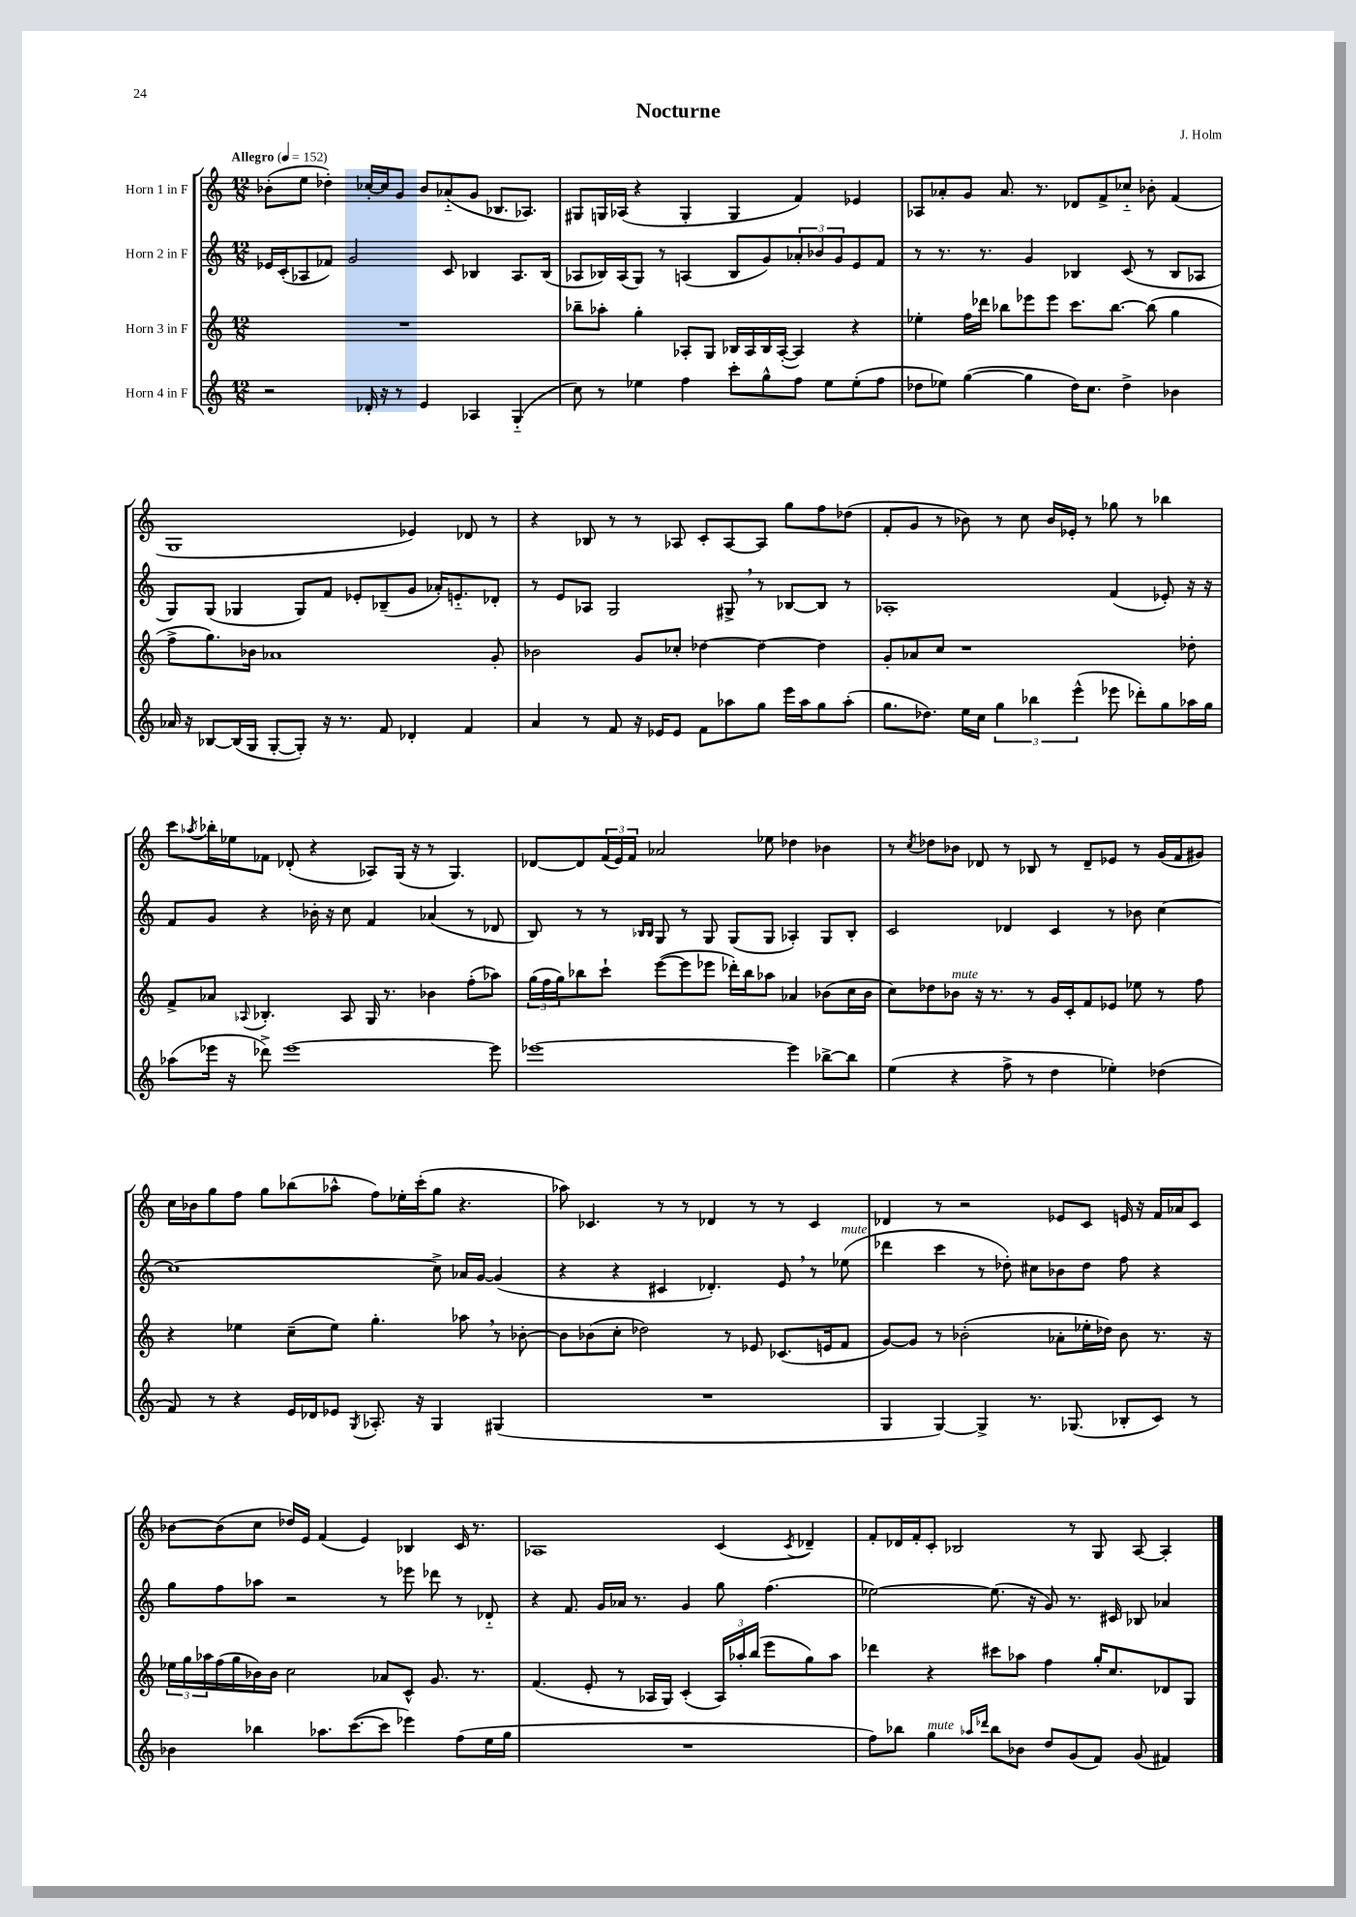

**kern	**kern	**kern	**kern
*staff4	*staff3	*staff2	*staff1
*clefG2	*clefG2	*clefG2	*clefG2
*k[]	*k[]	*k[]	*k[]
*M12/8	*M12/8	*M12/8	*M12/8
*MM152	*MM152	*MM152	*MM152
2r	1.r	16e-/LL	(8b-'\L
.	.	(16c'/J	.
.	.	8A-/	8ee\J
.	.	8f-/J)	4dd-'\)
.	.	2g/	.
16d-'/	.	.	[16cc-'/LL
16r	.	.	16cc-/]J
8r	.	.	8g/J
4e/	.	.	8b-/L
.	.	8c/	(8a-'~/
4A-/	.	4B-/	8g/J
.	.	.	8.B-/L
(4G'~/	.	8.A-/L	.
.	.	.	8.A-/J)
.	.	(16B-/Jk	.
=	=	=	=
8cc\)	8bb-~\L	8A-/L	8G#/L
8r	8aa-'\J	16B-/L)	16G/L
.	.	(16A-/J	(16A-/JJ
4ee-\	4gg'\	8G/J)	4r
.	.	8r	.
4ff\	8A-'/L	(4A/	4G'/
.	8G/J	.	.
8ccc'\L	16B-/LL	8B-/L	4G/
.	16A-/	.	.
8gg^^\	16B-/	8g/)	.
.	([16A-'/JJ	.	.
8ff\J	4A-/])	12a-'/	4f/)
.	.	12b-/	.
8ee-\L	.	.	.
.	.	12g/	.
(8ee-'\	4r	8e/	4e-/
8ff\J	.	8f/J	.
=	=	=	=
8dd-\L	4ee-'\	8r	8A-/L
8ee-\J)	.	8.r	8a-'/
([4gg\	16ff\LL	.	8g/J
.	16ddd-\JJ	8.r	.
.	8bb-\L	.	8.a-/
4gg\]	8eee-\	4g/	.
.	.	.	8.r
.	8eee-\J	.	.
16dd-\LK)	8.ccc\L	4B-/	8d-/L
8.cc\J	.	.	.
.	.	.	8f^/
.	[8.bb-\J	.	.
4dd-^\	.	(8c/	8cc-'~/J
.	(8bb-\]	8r	8b-'\
4b-\	4gg\	8B-/L	(4f/
.	.	8A-/J	.
=	=	=	=
16a-/	8ff^\L	8G/L)	1G
16r	.	.	.
[8B-/L	8.gg\)	(8G/J	.
(16B-/]L	.	4G-/	.
16G/JJ	16b-\Jk	.	.
[8G'/L	1a-	.	.
8G'/]J)	.	8G-/L)	.
16r	.	8f/J	.
8.r	.	.	.
.	.	8e-'/L	.
8f/	.	(8B-~/	.
4d-'/	.	8g/J	4e-/)
.	.	16a-'/LK)	.
.	.	8.e'~/	.
4f/	.	.	8d-/
.	8g'/	8d-'/J	8r
=	=	=	=
4a/	2b-\	8r	4r
.	.	8e/L	.
8r	.	8A-/J	8B-/
8f/	.	2G/	8r
16r	8g/L	.	8r
16e-/LK	.	.	.
8e-/J	8cc-'/J	.	8A-/
8f\L	[4dd-\	.	8c'/L
8aa-\	.	8G#^/	[8A-/
8gg\J	4dd-\_	8r	8A-/]J
16eee\LL	.	[8B-/L	8gg\L
16aa-\J	.	.	.
8gg\	4dd-\]	8B-/]J	8ff\
(8aa-'\J	.	8r	(8dd-\J
=	=	=	=
8.gg\L	8g'/L	1A-'	8f'/L
.	8a-/	.	8g/J
8.dd-\J)	.	.	.
.	8cc/J	.	8r
16ee\LL	1r	.	8b-\)
16cc\JJ	.	.	.
6gg\	.	.	8r
.	.	.	8cc\
6bb-\	.	.	.
.	.	.	16b-/LL
.	.	.	16e-'/JJ
(6eee^^\	.	.	.
.	.	.	8r
8eee-\	.	(4f/	8gg-\
8ddd-'\L)	.	.	8r
8gg\	.	8e-'/)	4bb-\
16aa-\L	8dd-'\	16r	.
16gg\JJ	.	16r	.
=	=	=	=
(8aa-\L	8f^/L	8f/L	8ccc\L
.	.	.	8qaa-/
16eee-\Jk	8a-/J	8g/J	16bb-'\L
16r	.	.	16ee-\J
.	8qqA-/	.	.
8ddd-^\)	4.B-'/	4r	8f-\J
[1eee-	.	.	(8d-'/
.	.	16b-'\	4r
.	.	16r	.
.	8A-/	8cc\	.
.	16G/	4f/	8A-/L)
.	8.r	.	.
.	.	.	(16G/Jk
.	.	.	16r
.	4b-\	(4a-/	8r
.	.	.	4.G/)
.	(8ff'\L	8r	.
8eee-\]	8aa-\J)	8d-/	.
=	=	=	=
[1eee-	(24gg\LL	8B/)	[8d-/L
.	24ff\	.	.
.	24gg\J)	.	.
.	8bb-\	8r	8d-/]
.	8ccc`\J	8r	(24f/L
.	.	.	24e/)
.	.	.	24f/JJ
.	.	16qqB-/LL	.
.	.	16qqB-/JJ	.
.	([8eee\L	8G/	2a-/
.	8eee\]	8r	.
.	8eee-\J	8G/	.
.	16ddd-'\LL)	(8G/L	.
.	16bb-\J	.	.
.	8aa-\J	8G/J	8ee-\
4eee-\]	4a-/	4A-'/)	4dd-\
[8bb-^\L	(8b-\L	8G/L	4b-\
8bb-\]J	16cc\L	8B-'/J	.
.	16b-\JJ	.	.
=	=	=	=
(4ee\	8cc\L)	2c/	8r
.	.	.	8qcc/
.	8dd-\	.	8dd-\L
4r	8b-\J	.	8b-\J
.	16r	.	8d-/
.	8.r	.	.
8ff^\	.	4d-/	8r
8r	8r	.	8B-/
4dd\	16g/LL	4c/	8r
.	16c'/J	.	.
.	8f/	.	8d-~/L
4ee-'\)	8e-/J	8r	8e-/J
.	8ee-\	8b-\	8r
(4dd-\	8r	[4cc\	(16g/LL
.	.	.	16f/J
.	8ff\	.	8g#/J)
=	=	=	=
8f/)	4r	1cc_	16cc\LL
.	.	.	16b-\J
8r	.	.	8gg\
4r	4ee-\	.	8ff\J
.	.	.	8gg\L
16e/LL	(8cc~\L	.	(8bb-\
16d-/J	.	.	.
8e-/J	8ee-\J)	.	8aa-^^\J
8qG/	.	.	.
8.A-'/	4.gg'\	.	8ff\L)
.	.	.	16ee-'\L
16r	.	.	(16ccc'\J
4G/	.	8cc^\]	8gg\J
.	8aa-\	16a-/LL	4.r
.	.	[16g/JJ	.
(4G#/	8r	(4g/]	.
.	[8b-'\	.	.
=	=	=	=
1.r	8b-\]L	4r	8aa-\)
.	(8b-\	.	4.c-/
.	8cc'\J	4r	.
.	2dd-\)	.	.
.	.	4c#/	8r
.	.	.	8r
.	.	4.d-'/)	4d-/
.	8r	.	.
.	8e-/	.	8r
.	(8.c-/L	8e/	8r
.	.	8r	4c-/
.	16e/k	.	.
.	8f/J	(8ee-\	.
=	=	=	=
4G/	[8g/L)	4ddd-\	4d-/
.	8g/]J	.	.
[4G/)	8r	4ccc\	8r
.	(2b-'\	.	2r
4G^/]	.	8r	.
.	.	8dd-'\)	.
8.r	.	8cc#\L	.
.	8a-'\L	8b-\	8e-/L
(8.G-/	.	.	.
.	16ee-'\L	8dd-\J	8c/J
.	16dd-\JJ)	.	.
8B-'/L	8b-\	8ff\	16e/
.	.	.	16r
8c/J)	8.r	4r	16f/LL
.	.	.	16a-/J
8r	.	.	8c/J
.	16r	.	.
=	=	=	=
4b-\	24ee-\LL	8gg\L	[8b-\L
.	24gg\	.	.
.	24aa-\	.	.
.	(16ff\	8ff\	(8b-\]
.	16gg\	.	.
4bb-\	16b-\)	8aa-\J	8cc\J
.	16b-\JJ	.	.
.	2cc\	2r	16dd-/LL)
.	.	.	16e/JJ
8.aa-\L	.	.	(4f/
([8.ccc\	.	.	.
.	.	.	4e/)
8ccc\]J	8a-/L	8r	.
4eee-\)	8c^^/J	8eee-\	4B-/
.	8.g/	8ddd-\	.
(8ff\L	.	8r	16c/
.	8.r	.	8.r
16ee\L	.	8d-'~/	.
16gg\JJ	.	.	.
=	=	=	=
1.r	(4.f/	4r	1A-
.	.	8.f/	.
.	8e'/	.	.
.	.	16g/LL	.
.	8r	16a-/JJ	.
.	.	8.r	.
.	16A-/LL	.	.
.	16G/JJ)	.	.
.	(4c'/	4g/	.
.	24A-/LL)	8gg\	(4c/
.	24aa-'/	.	.
.	(24bb/JJ	.	.
.	8eee\L	(4.ff\	.
.	.	.	8qc/
.	8gg\)	.	4d-~/)
.	8aa-\J	.	.
=	=	=	=
8ff\L)	4ddd-\	[2ee-\)	8f'/L
8bb-\J	.	.	16d-/L
.	.	.	16f'/J
4gg\	4r	.	8c'/J
.	.	.	2B-/
16qqaa-/LL	.	.	.
16qqddd-/JJ	.	.	.
8bb-\L	8ccc#\L	(8.ee-\]	.
8b-\J	8aa-\J	.	.
.	.	16r	.
8dd/L	4ff\	8g/)	.
(8g/	.	8.r	8r
8f/J)	16gg'/LK	.	8G/
.	8.cc/	16c#/	.
(8g/	.	8B-/	[8A/
4f#/)	8d-/	4a-/	4A'/]
.	8G/J	.	.
==	==	==	==
*-	*-	*-	*-
